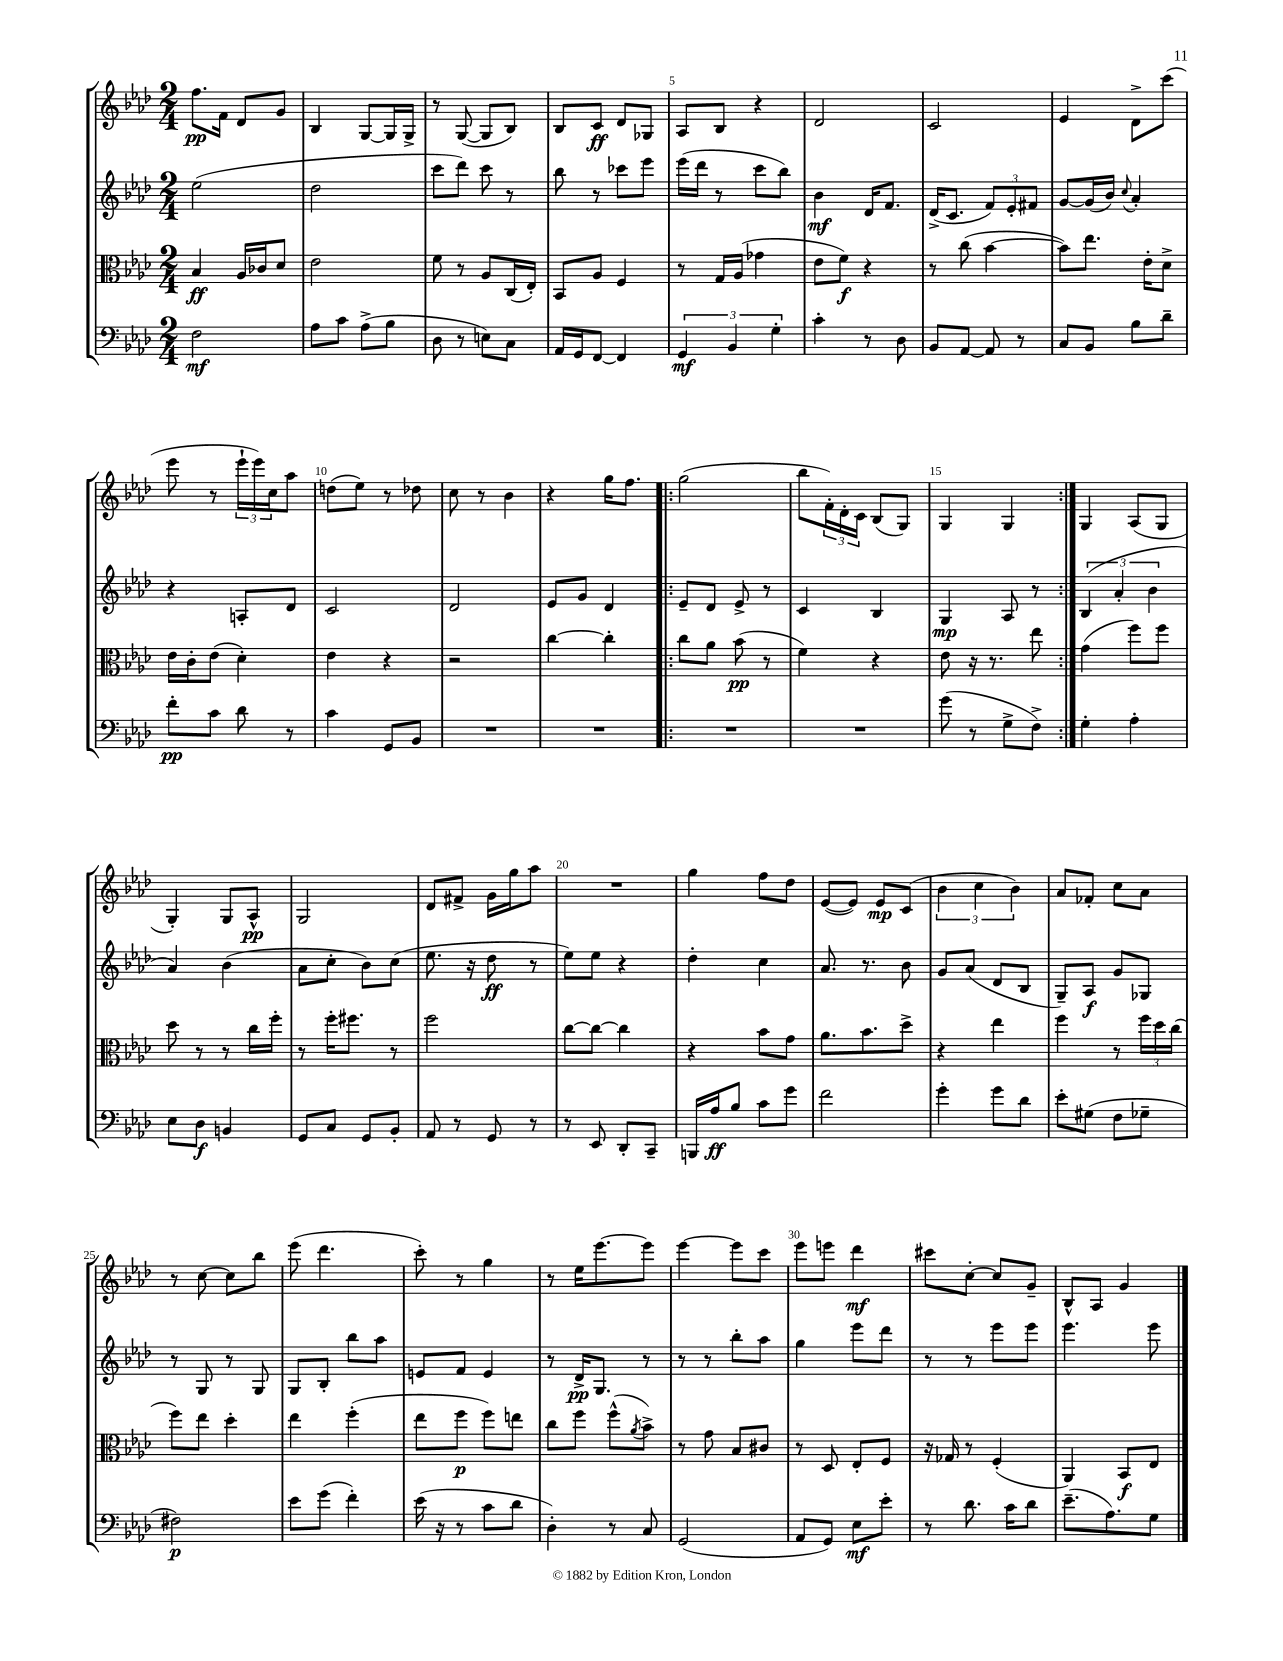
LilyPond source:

<<
\new StaffGroup <<
\new Staff = "s0" {
    \clef treble \key aes \major \numericTimeSignature \time 2/4
    f''8.\pp f'16 des'8 g'8 |
    bes4 g8~ g16 g16-> |
    r8 g8~( g8 bes8) |
    bes8 c'8\ff des'8 ges8 |
    aes8 bes8 r4 |
    des'2 |
    c'2 |
    ees'4 des'8-> c'''8( |
    ees'''8 r8 \tuplet 3/2 { ees'''16-! ees'''16) c''16 } aes''8 |
    d''8( ees''8) r8 des''8 |
    c''8 r8 bes'4 |
    r4 g''16 f''8. |
    \repeat volta 2 { g''2( |
    bes''8 \tuplet 3/2 { f'16-.) des'16-. c'16 } bes8( g8) |
    g4 g4 | }
    g4 aes8( g8 |
    g4-.) g8 aes8-^\pp |
    g2 |
    des'8 fis'8-> g'16 g''16 aes''8 |
    R2 |
    g''4 f''8 des''8 |
    ees'8~( ees'8) ees'8\mp c'8( |
    \tuplet 3/2 { bes'4 c''4 bes'4) } |
    aes'8 fes'8-. c''8 aes'8 |
    r8 c''8~ c''8 bes''8 |
    ees'''8( des'''4. |
    c'''8-.) r8 g''4 |
    r8 ees''16 ees'''8.~ ees'''8 |
    ees'''4~ ees'''8 c'''8 |
    ees'''8 e'''8 des'''4\mf |
    cis'''8 c''8~-. c''8 g'8-- |
    bes8-^ aes8 g'4 \bar "|." |
}
\new Staff = "s1" {
    \clef treble \key aes \major \numericTimeSignature \time 2/4
    ees''2( |
    des''2 |
    c'''8 des'''8) c'''8 r8 |
    bes''8 r8 ces'''8 ees'''8 |
    ees'''16( des'''16 r8 c'''8 bes''8) |
    bes'4\mf des'16 f'8. |
    des'16->( c'8. \tuplet 3/2 { f'8) ees'8-. fis'8 } |
    g'8~ g'16( bes'16) \appoggiatura { c''8 } aes'4-. |
    r4 a8-. des'8 |
    c'2 |
    des'2 |
    ees'8 g'8 des'4 |
    \repeat volta 2 { ees'8-- des'8 ees'8-> r8 |
    c'4 bes4 |
    g4\mp aes8 r8 | }
    \tuplet 3/2 { bes4( aes'4-. bes'4 } |
    aes'4) bes'4( |
    aes'8 c''8-. bes'8) c''8( |
    ees''8. r16 des''8\ff r8 |
    ees''8) ees''8 r4 |
    des''4-. c''4 |
    aes'8. r8. bes'8 |
    g'8 aes'8( des'8 bes8 |
    g8--) aes8\f g'8 ges8 |
    r8 g8 r8 g8 |
    g8 bes8-. bes''8 aes''8 |
    e'8 f'8 e'4 |
    r8 des'16->\pp g8. r8 |
    r8 r8 bes''8-. aes''8 |
    g''4 ees'''8 des'''8 |
    r8 r8 ees'''8 ees'''8 |
    ees'''4. ees'''8 \bar "|." |
}
\new Staff = "s2" {
    \clef alto \key aes \major \numericTimeSignature \time 2/4
    bes4\ff aes16 ces'16 des'8 |
    ees'2 |
    f'8 r8 aes8 c16( ees16-.) |
    bes,8 aes8 f4 |
    r8 g16 aes16( ges'4 |
    ees'8 f'8\f) r4 |
    r8 c''8( bes'4~ |
    bes'8) ees''8. ees'16-. des'8-> |
    ees'16 c'16-. ees'8( des'4-.) |
    ees'4 r4 |
    r2 |
    c''4~ c''4-. |
    \repeat volta 2 { c''8 aes'8 bes'8\pp( r8 |
    f'4) r4 |
    ees'8 r16 r8. ees''8 | }
    g'4( f''8) f''8 |
    des''8 r8 r8 c''16 f''16-. |
    r8 f''16-. fis''8. r8 |
    f''2 |
    c''8~ c''8~ c''4 |
    r4 bes'8 g'8 |
    aes'8. bes'8. des''8-> |
    r4 ees''4 |
    f''4 r8 \tuplet 3/2 { f''16 des''16 c''16( } |
    f''8) ees''8 des''4-. |
    ees''4 f''4-.( |
    ees''8 f''8\p f''8) e''8 |
    c''8 f''8 f''8-^( \acciaccatura { aes'8 } bes'8->) |
    r8 g'8 bes8 cis'8 |
    r8 des8 ees8-. f8 |
    r16 ges16 r8 f4-.( |
    aes,4) bes,8\f ees8 \bar "|." |
}
\new Staff = "s3" {
    \clef bass \key aes \major \numericTimeSignature \time 2/4
    f2\mf |
    aes8 c'8 aes8->( bes8 |
    des8 r8 e8) c8 |
    aes,16 g,16 f,8~ f,4 |
    \tuplet 3/2 { g,4\mf bes,4 g4-. } |
    c'4-. r8 des8 |
    bes,8 aes,8~ aes,8 r8 |
    c8 bes,8 bes8 des'8-- |
    f'8-.\pp c'8 des'8 r8 |
    c'4 g,8 bes,8 |
    R2 |
    R2 |
    \repeat volta 2 { R2 |
    R2 |
    g'8( r8 g8-> f8->) | }
    g4-. aes4-. |
    ees8 des8\f b,4 |
    g,8 c8 g,8 bes,8-. |
    aes,8 r8 g,8 r8 |
    r8 ees,8 des,8-. c,8-- |
    b,,16 aes16\ff bes8 c'8 g'8 |
    f'2 |
    g'4-. g'8 des'8 |
    ees'8-. gis8( f8 ges8-- |
    fis2\p) |
    ees'8 g'8( f'4-.) |
    ees'16( r16 r8 c'8 des'8 |
    des4-.) r8 c8 |
    g,2( |
    aes,8 g,8) ees8\mf ees'8-. |
    r8 des'8. c'16 des'8 |
    ees'8.--( aes8.) g8 \bar "|." |
}
>>
>>
\layout { \context { \Score \override BarNumber.break-visibility = ##(#f #t #t) barNumberVisibility = #(every-nth-bar-number-visible 5) } }
